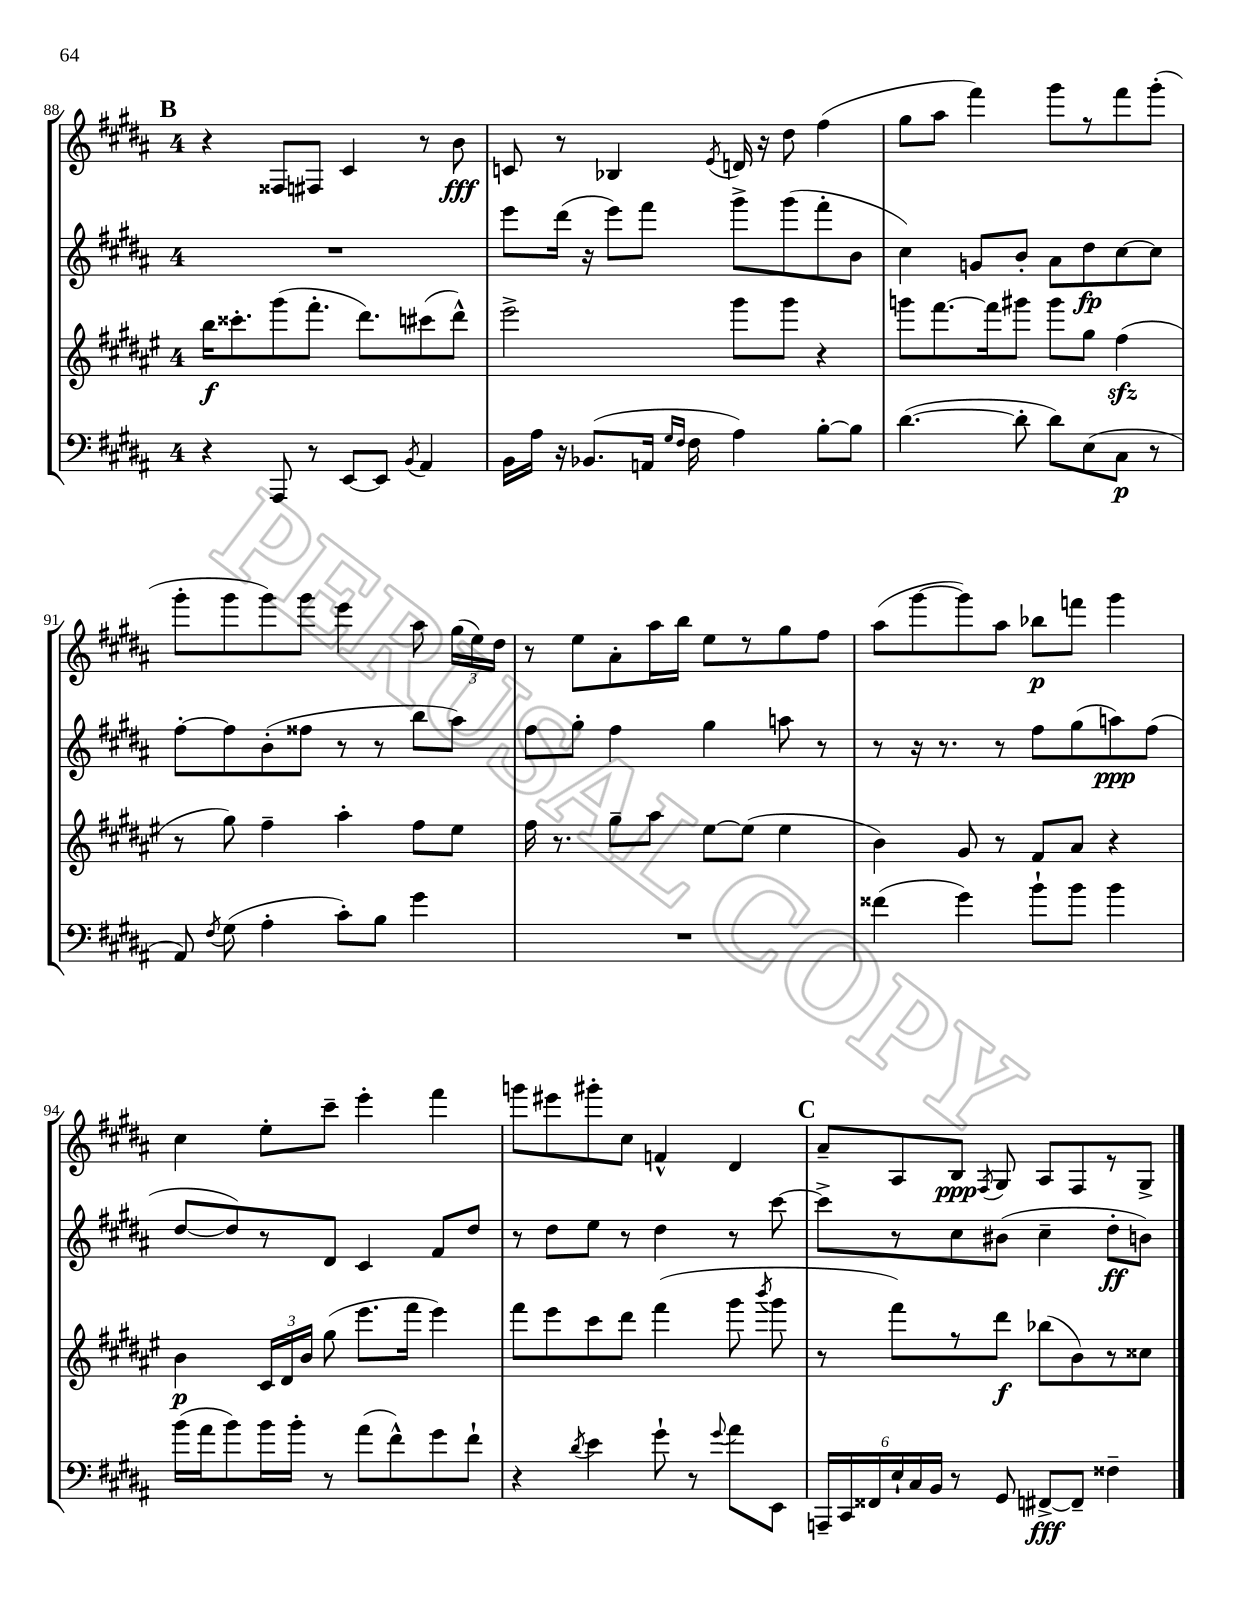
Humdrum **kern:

**kern	**kern	**kern	**kern
*staff4	*staff3	*staff2	*staff1
*clefF4	*clefG2	*clefG2	*clefG2
*k[f#c#g#d#a#]	*k[f#c#g#d#a#e#]	*k[f#c#g#d#a#]	*k[f#c#g#d#a#]
*M4/4	*M4/4	*M4/4	*M4/4
4r	16bb	1r	4r
.	8.ccc##'	.	.
8AAA#	(8ggg#	.	8F##
8r	8.fff#'	.	8F#
[8EE	.	.	4c#
.	8.ddd#)	.	.
8EE]	.	.	.
8qBB	.	.	.
4AA#	(8ccc#	.	8r
.	8ddd#^^)	.	8b
=	=	=	=
16BB	2eee#^	8eee	8c
16A#	.	.	.
16r	.	(16ddd#	8r
(8.BB-	.	16r	.
.	.	8eee)	4B-
16AA	.	8fff#	.
16qqG#	.	.	.
16qqF#	.	.	.
16F#	.	.	.
.	.	.	8qe
4A#)	8ggg#	8ggg#^	16d
.	.	.	16r
.	8ggg#	(8ggg#	8dd#
[8B'	4r	8fff#'	(4ff#
8B]	.	8b	.
=	=	=	=
([4.d#	8ggg	4cc#)	8gg#
.	[8.fff#	.	8aa#
.	.	8g	4fff#)
.	16fff#]	.	.
8d#']	8ggg#	8b'	.
8d#)	8ggg#	8a#	8ggg#
(8E	8gg#	8dd#	8r
8C#	(4ff#	[8cc#	8fff#
8r	.	8cc#]	(8ggg#'
=	=	=	=
8AA#)	8r	[8ff#'	8ggg#'
8qF#	.	.	.
(8G#	8gg#)	8ff#]	8ggg#
4A#'	4ff#~	(8b'	8ggg#)
.	.	8ff##	8ggg#
8c#')	4aa#'	8r	4eee
8B	.	8r	.
4g#	8ff#	8bb	8aa#
.	8ee#	8aa#)	(24gg#
.	.	.	24ee)
.	.	.	24dd#
=	=	=	=
1r	16ff#	8ff#	8r
.	8.r	.	.
.	.	8gg#'	8ee
.	8gg#~	4ff#	8a#'
.	8aa#	.	16aa#
.	.	.	16bb
.	[8ee#	4gg#	8ee
.	(8ee#]	.	8r
.	4ee#	8aa	8gg#
.	.	8r	8ff#
=	=	=	=
(4f##	4b)	8r	(8aa#
.	.	16r	[8ggg#
.	.	8.r	.
4g#)	8g#	.	8ggg#])
.	8r	8r	8aa#
8b`	8f#	8ff#	8bb-
8b	8a#	(8gg#	8fff
4b	4r	8aa)	4ggg#
.	.	(8ff#	.
=	=	=	=
(16b	4b	[8dd#	4cc#
16a#	.	.	.
8b)	.	8dd#])	.
16b	24c#	8r	8ee'
.	24d#	.	.
16b'	.	.	.
.	24b	.	.
8r	(8gg#	8d#	8ccc#~
(8a#	8.eee#	4c#	4eee'
8f#^^)	.	.	.
.	16fff#	.	.
8g#	4eee#)	8f#	4fff#
8f#`	.	8dd#	.
=	=	=	=
4r	8fff#	8r	8ggg
.	8eee#	8dd#	8eee#
8qd#	.	.	.
4e	8ccc#	8ee	8ggg#'
.	8ddd#	8r	8cc#
8g#`	(4fff#	4dd#	4f^^
8r	.	.	.
8qqg#	.	.	.
8a#	8ggg#	8r	4d#
.	8qbbb	.	.
8EE	8ggg#	[8ccc#	.
=	=	=	=
24AAA~	8r	8ccc#^]	8a#~
24CC#	.	.	.
24FF##	.	.	.
24E`	8fff#)	8r	8A#
24C#	.	.	.
24BB	.	.	.
8r	8r	8cc#	8B
.	.	.	8qF#
8GG#	8ddd#	(8b#	8G#
[8FF#^	(8bb-	4cc#~	8A#
8FF#~]	8b)	.	8F#
4F##~	8r	8dd#'	8r
.	8cc##	8b)	8G#^
==	==	==	==
*-	*-	*-	*-
